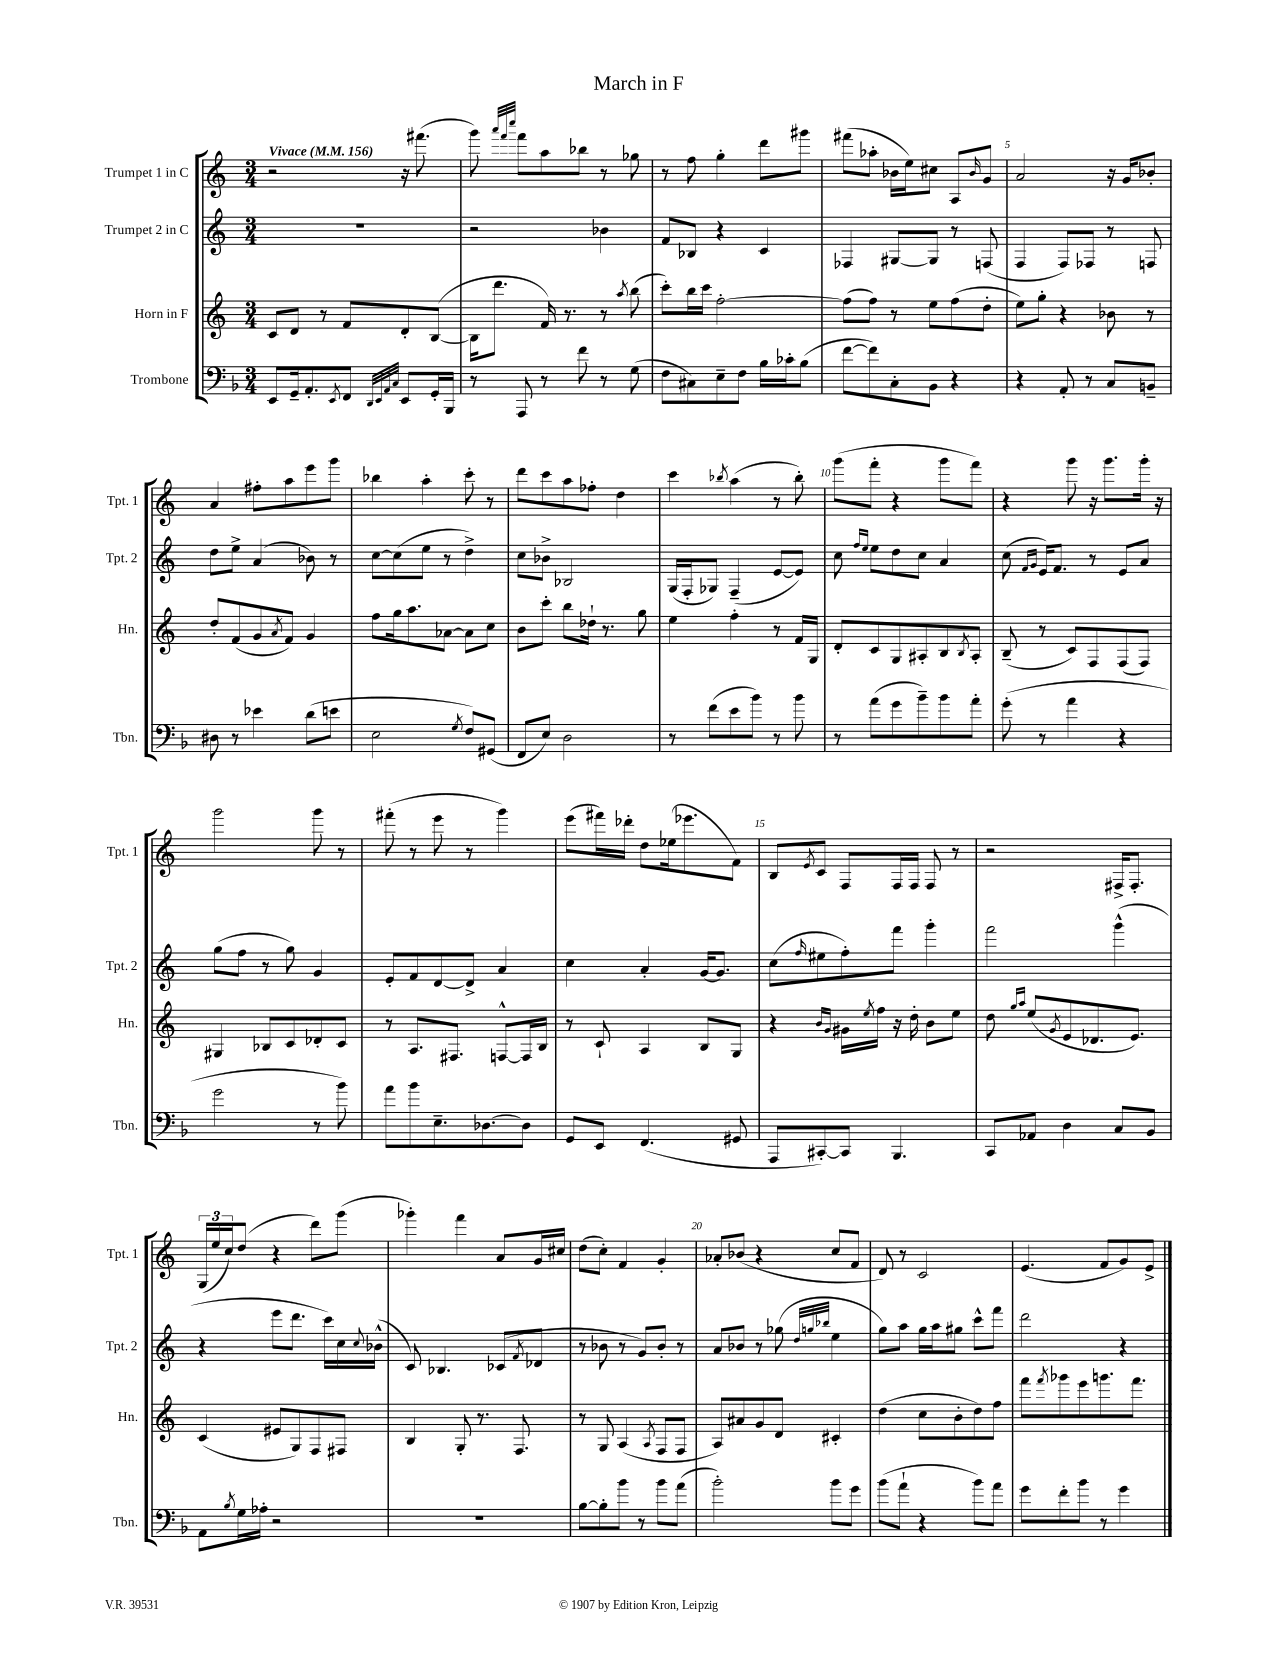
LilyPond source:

\header { title = "March in F" }
<<
\new StaffGroup <<
\new Staff = "s0" \with { instrumentName = "Trumpet 1 in C" shortInstrumentName = "Tpt. 1" } {
    \clef treble \key c \major \numericTimeSignature \time 3/4 \tempo "Vivace" 4 = 156
    r2 r16 fis'''8.( |
    g'''8) \grace { a'''32 f'''32 c''''32 } f'''8 a''8 bes''8 r8 ges''8 |
    r8 f''8 g''4-. d'''8 gis'''8 |
    fis'''8( aes''8-. bes'16 e''16) cis''8 a8 \grace { bes'16 } g'8 |
    a'2 r16 g'16 bes'8-. |
    a'4 fis''8-. a''8 e'''8 g'''8 |
    bes''4 a''4-. c'''8-. r8 |
    d'''8 c'''8 a''8 fes''8-. d''4 |
    c'''4 \acciaccatura { bes''8 } a''4( r8 bes''8-.) |
    g'''8( f'''8-. r4 g'''8 f'''8) |
    r4 g'''8 r16 g'''8. g'''16-. r16 |
    g'''2 g'''8 r8 |
    fis'''8-.( r8 e'''8 r8 g'''4) |
    e'''8( fis'''16) des'''16-. d''8 ees''16( ees'''8. f'8) |
    b8 \acciaccatura { e'8 } c'8 f8 f16 f16 f8 r8 |
    r2 fis16-> fis8.-. |
    \tuplet 3/2 { g16( e''16 c''16) } d''8( r4 d'''8) g'''8( |
    ges'''4-.) f'''4 a'8 g'16 cis''16 |
    d''8( c''8-.) f'4 g'4-. |
    aes'8-. bes'8( r4 c''8 f'8 |
    d'8) r8 c'2 |
    e'4.( f'8 g'8) e'8-> \bar "|." |
}
\new Staff = "s1" \with { instrumentName = "Trumpet 2 in C" shortInstrumentName = "Tpt. 2" } {
    \clef treble \key c \major \numericTimeSignature \time 3/4
    R2. |
    r2 bes'4 |
    f'8 bes8 r4 c'4 |
    fes4 gis8~ gis8 r8 f8( |
    f4 f8) fes8 r8 f8 |
    d''8 e''8-> a'4( bes'8) r8 |
    c''8~ c''8( e''8 r8 d''4->) |
    c''8 bes'8-> bes2 |
    g16( f16-. ges8) f4--( e'8~ e'8) |
    c''8 \grace { f''16 e''16 } e''8 d''8 c''8 a'4 |
    c''8( \grace { f'16 g'16 } e'16) f'8. r8 e'8 a'8 |
    g''8( f''8 r8 g''8) g'4 |
    e'8-. f'8 d'8~ d'8-> a'4 |
    c''4 a'4-. g'16~ g'8. |
    c''8( \grace { f''16 } eis''8 f''8-.) f'''8 g'''4-. |
    f'''2 g'''4-^( |
    r4 e'''8 d'''8. c'''16) c''16 \appoggiatura { c''8 } bes'16-^( |
    c'8) bes4. ces'8( \acciaccatura { f'8 } des'8 |
    r8 bes'8 r8 g'8) bes'8-. r8 |
    a'8 bes'8 r8 ges''8( \grace { d''32 g''32 bes''32 } e''4 |
    g''8) a''8 g''16 a''16 gis''8 c'''8-^ f'''8 |
    d'''2 r4 \bar "|." |
}
\new Staff = "s2" \with { instrumentName = "Horn in F" shortInstrumentName = "Hn." } {
    \clef treble \key c \major \numericTimeSignature \time 3/4
    c'8 d'8 r8 f'8 d'8-. b8~( |
    b16 d'''8. f'16) r8. r8 \acciaccatura { a''8 } b''8( |
    c'''8-.) b''16 c'''16 f''2~-. |
    f''8( f''8) r8 e''8 f''8( d''8-. |
    e''8) g''8-. r4 bes'8 r8 |
    d''8-. f'8( g'8 \acciaccatura { a'8 } f'8) g'4 |
    f''8 g''16 a''8. aes'8~ aes'8 c''8 |
    b'8 c'''8-. b''8 des''16-! r8. g''8 |
    e''4 f''4-. r8 f'16 g16 |
    d'8-. c'8 g8 ais8-. b8 \acciaccatura { b8 } ais8-. |
    b8--( r8 c'8) f8 f8( f8) |
    gis4 bes8 c'8 des'8-. c'8 |
    r8 a8. fis8. f8~-^ f16 b16 |
    r8 c'8-! a4 b8 g8 |
    r4 \grace { b'16 g'16 } gis'16 \acciaccatura { e''8 } f''16 r16 d''16-. b'8 e''8 |
    d''8 \grace { g''16 a''16 } e''8( \acciaccatura { g'8 } e'8 des'8. e'8.) |
    c'4( eis'8 g8) f8 fis8 |
    b4 g8-. r8. f8. |
    r8 g8 a4( \acciaccatura { a8 } f8 f8 |
    a8) ais'8 g'8 d'8 cis'4-. |
    d''4( c''8 b'8-. d''8) f''8 |
    f'''8 \acciaccatura { f'''8 } ges'''8 e'''8 g'''8. f'''8. \bar "|." |
}
\new Staff = "s3" \with { instrumentName = "Trombone" shortInstrumentName = "Tbn." } {
    \clef bass \key f \major \numericTimeSignature \time 3/4
    e,8 g,16-- a,8.-. \acciaccatura { e,8 } f,8 \grace { d,32 e,32 a,32 c32 } e,8 g,16-. bes,,16 |
    r8 a,,8 r8 f'8 r8 g8( |
    f8 cis8) e8-- f8 bes16 ces'16-. bes8( |
    f'8~ f'8) c8-. bes,8 r4 |
    r4 a,8-. r8 c8 b,8-- |
    dis8 r8 ees'4 d'8( e'8 |
    e2 \acciaccatura { g8 } f8) gis,8( |
    f,8 e8) d2 |
    r8 f'8( e'8 bes'8) r8 bes'8 |
    r8 a'8( g'8 bes'8--) bes'8 a'8-. |
    g'8-.( r8 a'4 r4 |
    g'2 r8 bes'8) |
    a'8 bes'8 e8.-- des8.~ des8 |
    g,8 e,8 f,4.( gis,8 |
    a,,8 cis,8~-.) cis,8 bes,,4. |
    c,8 aes,8 d4 c8 bes,8 |
    a,8 \acciaccatura { bes8 } g16 aes16-. r2 |
    R2. |
    bes8~ bes8-. bes'8 r8 bes'8 a'8( |
    bes'2-.) bes'8 g'8 |
    bes'8( a'8-! r4 bes'8) a'8 |
    g'8 f'8-. bes'8 r8 g'4 \bar "|." |
}
>>
>>
\layout { \context { \Score \override BarNumber.break-visibility = ##(#f #t #t) barNumberVisibility = #(every-nth-bar-number-visible 5) } }
